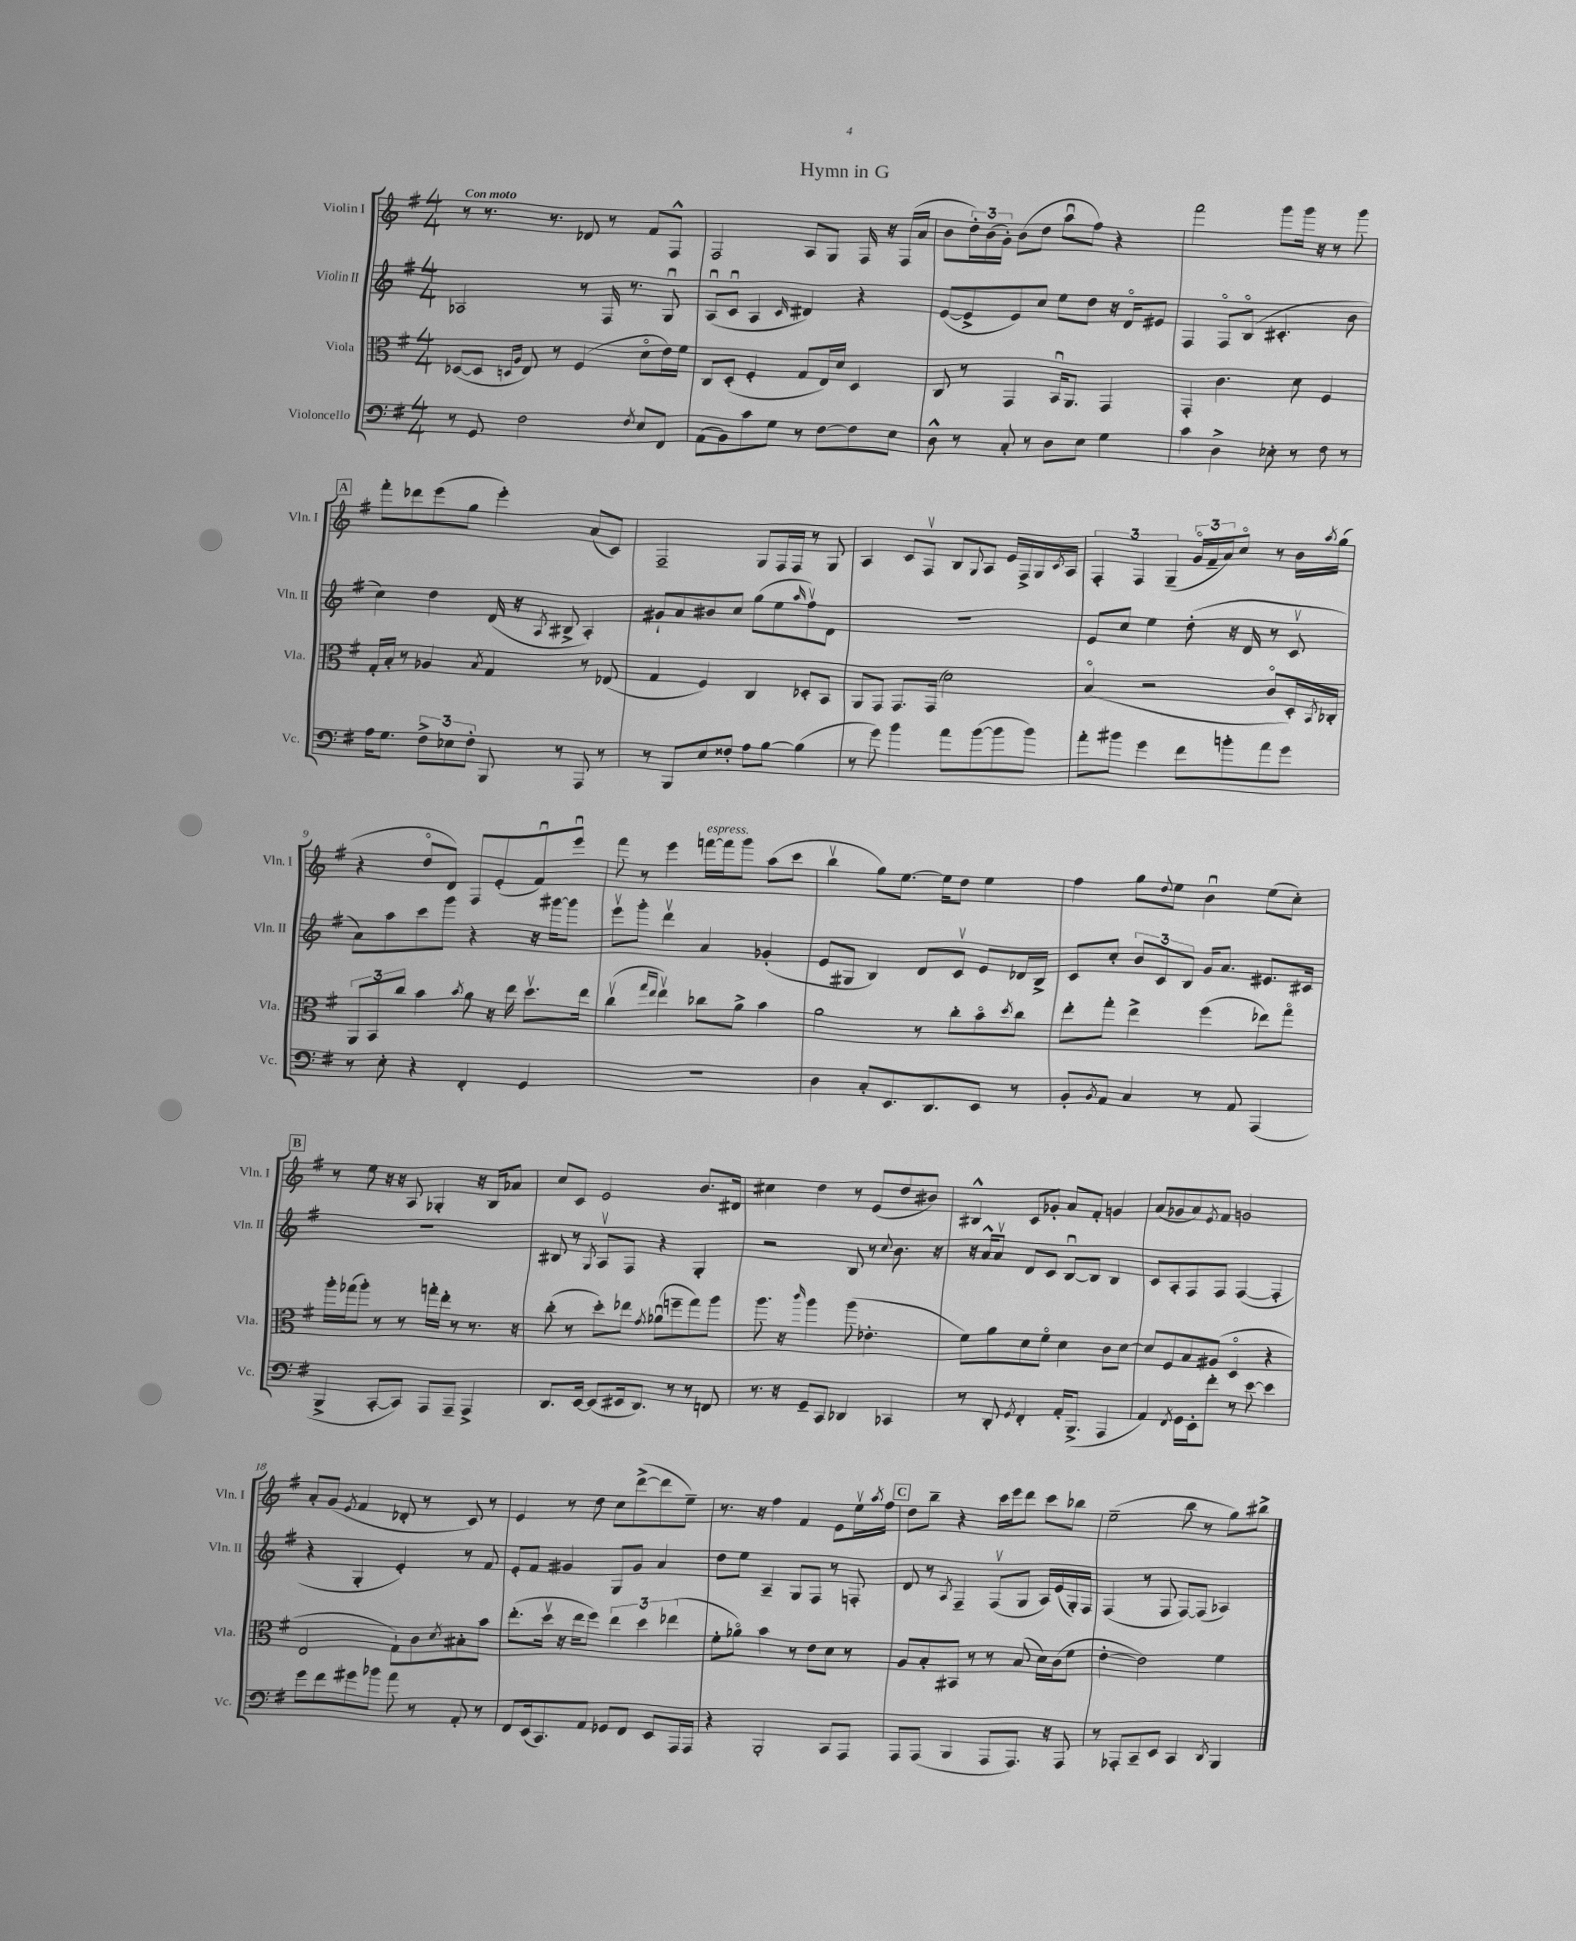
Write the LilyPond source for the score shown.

\header { title = "Hymn in G" }
<<
\new StaffGroup <<
\new Staff = "s0" \with { instrumentName = "Violin I" shortInstrumentName = "Vln. I" } {
    \clef treble \key g \major \numericTimeSignature \time 4/4 \tempo "Con moto"
    r8 r8. r8. des'8 r8 fis'8 fis8-^ |
    fis2 a8 g8 fis16 r16 fis16( a'16 |
    b'8 \tuplet 3/2 { d''16-.) b'16( g'16-.) } b'8( d''8 a''8\downbow fis''8) r4 |
    fis'''2 g'''8 g'''16 r16 r8 g'''8 |
    \mark \markup { \box "A" } fis'''8-. des'''8 e'''8( g''8 e'''4-.) a'8( c'8) |
    fis2-- g8 fis16 fis16 r8 g8 |
    a4 c'8 fis8\upbow b8 \appoggiatura { g8 } a8 e'16 fis16-> g16 \acciaccatura { c'8 } a16 |
    \tuplet 3/2 { fis4-. fis4 g4--( } \tuplet 3/2 { g'16\flageolet fis'16-- a'16) } c''8\flageolet r8 b'16 \acciaccatura { a''8 } g''16( |
    r4 d''8\flageolet d'8) fis8 e'8-.( fis'8\downbow) e'''8\downbow |
    fis'''8 r8 e'''4 f'''16~^\markup { \italic "espress." } f'''16 g'''8 a''8( c'''8 |
    b''4\upbow g''8) e''8.~ e''16 d''8 e''4 |
    fis''4 g''8 \appoggiatura { d''8 } e''8 b'4\downbow e''8( c''8-.) |
    \mark \markup { \box "B" } r8 e''8 r16 r16 a8 ges4-. r16 b16 aes'8 |
    c''8 c'8 e'2 b'8. dis'16 |
    cis''4 d''4 r8 e'8( d''8 bis'8) |
    bis4-^ c'8 ges'8-. a'8 fis'8-. g'4 |
    a'8( ges'8 a'8) \acciaccatura { e'8 } fis'8 g'2 |
    a'8-. g'8( \acciaccatura { e'8 } fis'4 des'8-. r8 c'8) r8 |
    e'4 r8 d''8 c''8 d'''8~->( d'''8 e''8--) |
    r8. r16 fis''4 fis'4 e'8 e''16\upbow \acciaccatura { a''8 } fis''16 |
    \mark \markup { \box "C" } d''8 b''8-- r4 c'''16 e'''16 d'''8 c'''8 bes''8 |
    e''2--( b''8 r8 g''8) bis''8-> \bar "|." |
}
\new Staff = "s1" \with { instrumentName = "Violin II" shortInstrumentName = "Vln. II" } {
    \clef treble \key g \major \numericTimeSignature \time 4/4
    aes2 r8 fis16 r8. g8\downbow |
    a8\downbow( c'8\downbow a4 \grace { c'16 } dis'4) r4 |
    e'8~( e'8-> e'8) c''8 e''8 d''8 r16 d'16\flageolet eis'8 |
    fis4 fis8\flageolet b8\flageolet( cis'4.-. b'8 |
    \mark \markup { \box "A" } c''4) d''4 d'16( r16 \acciaccatura { a8 } bis8-> a4-.) |
    gis'8-! a'8 bis'8 c''8 g''8( e''8 \grace { a''16 } fis''8\upbow) d'8 |
    R1 |
    e'8 c''8 e''4 d''8-.( r16 d'16 r8 c'8\upbow |
    a'8) a''8 c'''8 g'''8 r4 r16 gis'''16~ gis'''8 |
    e'''8\upbow g'''8-. d'''4\upbow a'4 ges'4-.( |
    e'8 gis8 b4) d'8 c'8\upbow e'8 des'16 b16-> |
    c'8 c''8-. \tuplet 3/2 { b'8 c'8 b8 } g'16 a'8. eis'8. cis'16 |
    \mark \markup { \box "B" } R1 |
    bis8 r8 \acciaccatura { g8 } a8\upbow fis8 r4 g4-. |
    r2 b8 r8 \appoggiatura { c''8 } b'8. r16 |
    r16 a'16-^ a'8\upbow d'8 c'8 b8~\downbow b8 b4 |
    c'8 a8-. fis8 fis8 fis4~( fis4-. |
    r4 g4-. e'4-.) r8 fis'8 |
    e'8-. fis'8 gis'4 g8 gis'8 a'4 |
    d''8 e''8 a4-- g8 fis8 r8 f8-. |
    \mark \markup { \box "C" } d'8 r8 \acciaccatura { a8 } fis4-- fis8\upbow( g8 a16) e'16( g16-.) fis16 |
    fis4( r8 fis8 fis8~) fis8( aes4) \bar "|." |
}
\new Staff = "s2" \with { instrumentName = "Viola" shortInstrumentName = "Vla." } {
    \clef alto \key g \major \numericTimeSignature \time 4/4
    des8~( des8 \grace { d16 a16 } e8) r8 fis4( d'8\flageolet e'16) fis'16 |
    c8 d8-.( fis4-. g8 e16) d'16 d4 |
    c8 r8 g,4 b,16\downbow a,8. g,4 |
    g,4-. c'4. d'8 fis4 |
    \mark \markup { \box "A" } g16-. b16-. r8 aes4 \acciaccatura { b8 } g4 r8 ees8( |
    g4 fis4) c4 des8-. b,8 |
    a,8 g,8 g,8. g,16( d'2) |
    b4\flageolet( r2 c'8\flageolet d16-.) \acciaccatura { b,8 } ces16-. |
    \tuplet 3/2 { a,8 b,8 c''8 } b'4 \acciaccatura { b'8 } a'8 r16 e''16 d''8.\upbow e''16 |
    c''4\upbow( \grace { g''16 e''16 } e''4\upbow) ces''8 a'8-> b'4 |
    a'2 r8 c''8-. b'8\flageolet \acciaccatura { d''8 } c''8 |
    e''8-. g''8-. e''4-> fis''4( ees''8) g''8\flageolet |
    \mark \markup { \box "B" } a''16-. ges''16( a''8-.) r8 r8 g''16-. e''16-. r8 r8. r16 |
    c''8-.( r8 d''8-.) ees''8 \acciaccatura { g'8 } aes'8\downbow( f''8-- g''8) a''8 |
    a''8. r16 \grace { c'''16 } a''4 a''8( ees'4.-. |
    fis'8) a'8 d'8 fis'8\flageolet d'4 c'8 d'8~ |
    d'8 fis8 b8 ais8( d4\flageolet r4 |
    e2 g8-!) c'8 \acciaccatura { d'8 } bis8-. b'8 |
    e''8.-.( d''16\upbow r16 e''16 fis''8) \tuplet 3/2 { e''4 d''4 ees''4( } |
    fis'8-. aes'8\flageolet) b'4 r8 e'8 d'8 r8 |
    \mark \markup { \box "C" } a8 b8-. bis,8 r8 r8 b8( d'16) c'16( fis'8 |
    e'4~-. e'2) fis'4 \bar "|." |
}
\new Staff = "s3" \with { instrumentName = "Violoncello" shortInstrumentName = "Vc." } {
    \clef bass \key g \major \numericTimeSignature \time 4/4
    r8 g,8 fis2 \acciaccatura { fis8 } e8 fis,8 |
    a,8( b,8) c'8 g8 r8 fis8~ fis8 e8 |
    d8-^ r8 c8-. r8 d8 e8 g4 |
    c'4 d4-> ees8-. r8 fis8 r8 |
    \mark \markup { \box "A" } a16 g8. \tuplet 3/2 { fis8-> ees8 fis8-. } b,,8 r8 a,,8 r8 |
    r8 b,,8 e8 fisis8-. a8 b8~ b4( |
    r8 g'8) b'4 a'8 b'8~( b'8 b'8) |
    a'8-. bis'8 g'4 fis'8 b'8-. a'8 g'8 |
    r8 e8-. r4 fis,4-. g,4 |
    R1 |
    d4 c8-. e,8. d,8. e,8 r8 |
    b,8-. \acciaccatura { b,8 } a,8 c4 r8 a,8 a,,4( |
    \mark \markup { \box "B" } b,,4-> c,8~-. c,8) a,,8 a,,8-- a,,4-> |
    d,8. e,16~ e,8( eis,16 d,8.) r8 r8 f,8 |
    r8. r16 g,8-- c,8 des,4 ces,4 |
    r8 d,8-. \acciaccatura { g,8 } fis,4-. a,16-. b,,8.->( a,,4 |
    a,4) \acciaccatura { fis,8 } g,16 e,16-. fis'8-. r8 e'8~ e'4 |
    g'8 fis'8 gis'8 bes'8 a'8 r8 a,8-. r8 |
    fis,8 e,16( c,8.) a,8 ges,8 fis,8 e,8 a,,16 a,,16 |
    r4 b,,2-. c,8 a,,8 |
    \mark \markup { \box "C" } a,,8 a,,8( b,,4 a,,8 a,,8.) r16 a,,8 |
    r8 aes,,8-. c,8-- e,8 c,4 \acciaccatura { d,8 } b,,4 \bar "|." |
}
>>
>>
